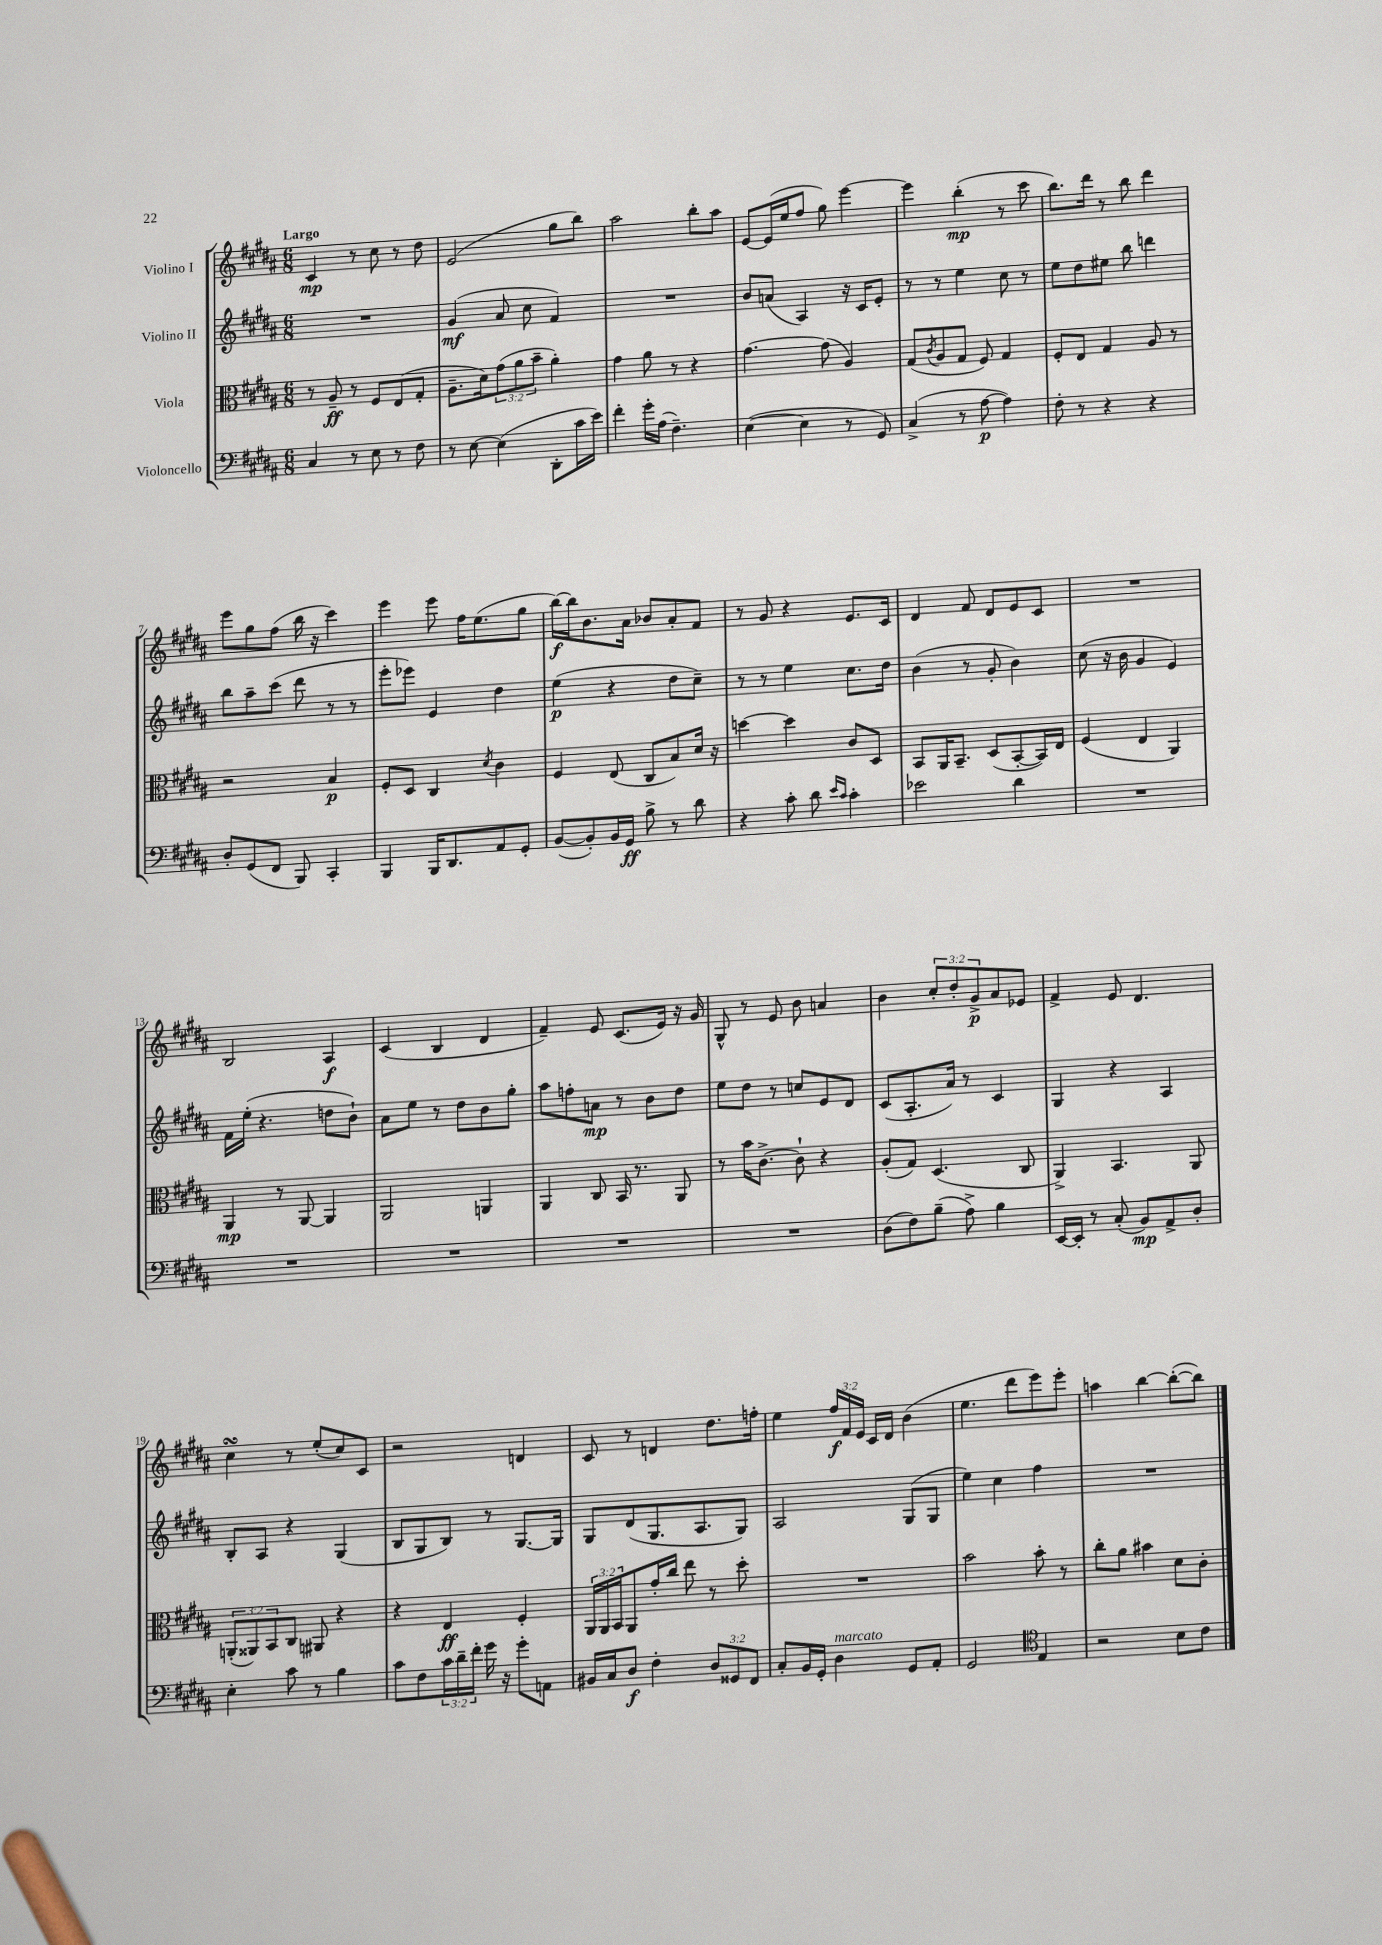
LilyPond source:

<<
\new StaffGroup <<
\new Staff = "s0" \with { instrumentName = "Violino I" } {
    \clef treble \key b \major \numericTimeSignature \time 6/8 \override Staff.TupletNumber.text = #tuplet-number::calc-fraction-text \tempo "Largo"
    cis'4\mp r8 cis''8 r8 dis''8 |
    e'2( gis''8 b''8) |
    ais''2 b''8-. ais''8 |
    e'8~ e'16( e''16 fis''8 gis''8) e'''4~ |
    e'''4 b''4-.\mp( r8 cis'''8 |
    b''8.) dis'''16 r8 b''8 dis'''4 |
    e'''8 gis''8 fis''8( b''16 r16 cis'''4) |
    e'''4 e'''8 fis''16 e''8.( gis''8 |
    b''16~\f) b''16 b'8. ais'16 bes'8 ais'8-. fis'8 |
    r8 gis'8 r4 e'8. cis'16 |
    dis'4 fis'8 dis'8 e'8 cis'8 |
    R2. |
    b2 ais4\f |
    cis'4( b4 dis'4 |
    fis'4--) e'8 cis'8.( e'16) r16 gis'16 |
    gis8-^ r8 e'8 b'8 a'4 |
    b'4 \tuplet 3/2 { cis''8-. dis''8-. gis'8->\p } ais'8 ees'8 |
    fis'4-> e'8 dis'4. |
    cis''4\turn r8 e''8-.( cis''8) cis'8 |
    r2 d'4 |
    cis'8 r8 d'4 dis''8. f''16-. |
    e''4 \tuplet 3/2 { fis''16\f fis'16 e'16 } cis'16 dis'16 b'4( |
    e''4. dis'''8 e'''8) e'''8-. |
    a''4 b''4~ b''8~-.( b''8) \bar "|." |
}
\new Staff = "s1" \with { instrumentName = "Violino II" } {
    \clef treble \key b \major \numericTimeSignature \time 6/8
    R2. |
    gis'4\mf( ais'8 cis''8 fis'4) |
    R2. |
    b'8 a'8( ais4) r16 cis'16 e'8-. |
    r8 r8 e''4 cis''8 r8 |
    e''8 dis''8 eis''8 b''8 d'''4 |
    b''8 ais''8-- cis'''8( dis'''8 r8 r8 |
    e'''8-. ees'''8) e'4 dis''4 |
    e''4\p( r4 dis''8 cis''8--) |
    r8 r8 e''4 cis''8. dis''16 |
    b'4( r8 gis'8-. b'4) |
    cis''8( r16 b'16 gis'4 e'4) |
    fis'16 e''16-.( r4. d''8 b'8-!) |
    ais'8 e''8 r8 dis''8 b'8 gis''8-. |
    ais''8 f''8-. a'8\mp r8 b'8 dis''8 |
    e''8 dis''8 r8 c''8 e'8 dis'8 |
    cis'8( ais8.-. ais'16) r8 cis'4 |
    gis4 r4 ais4 |
    b8-. ais8 r4 gis4( |
    b8 gis8 b8) r8 gis8.~ gis16 |
    gis8 dis'8( gis8. ais8. gis8) |
    ais2 gis8( gis8 |
    e''4) cis''4 fis''4 |
    R2. \bar "|." |
}
\new Staff = "s2" \with { instrumentName = "Viola" } {
    \clef alto \key b \major \numericTimeSignature \time 6/8 \override Staff.TupletNumber.text = #tuplet-number::calc-fraction-text
    r8 ais8--\ff r8 fis8 e8( gis8-. |
    ais8.-- dis'16) \tuplet 3/2 { gis'8( ais'8 b'8-- } ais'4-.) |
    gis'4 ais'8 r8 r4 |
    gis'4.~ gis'8( ais4) |
    gis8( \acciaccatura { cis'8 } ais8 gis8 fis8) gis4 |
    fis8-. e8 gis4 ais8 r8 |
    r2 b4\p |
    fis8-. dis8 cis4 \acciaccatura { dis'8 } cis'4 |
    fis4 e8( cis8 b8) dis'16 r16 |
    d''4~ d''4 cis'8 dis8 |
    b,8 ais,16 b,8.-- dis8( b,8~-. b,16) e16 |
    fis4( e4 ais,4) |
    ais,4\mp r8 ais,8~ ais,4 |
    ais,2 a,4 |
    ais,4 cis8 b,16 r8. ais,8 |
    r8 b'16 cis'8.~-> cis'8-! r4 |
    ais8-.( gis8) dis4.( cis8 |
    ais,4->) b,4. ais,8 |
    \tuplet 3/2 { a,8-.( aisis,8) b,8 } cis8 ais,8 r4 |
    r4 e4\ff fis4-. |
    \tuplet 3/2 { ais,16 ais,16 b,16 } ais,8 gis'16-. cis''16 e''8 r8 dis''8-. |
    R2. |
    b'2 b'8-. r8 |
    cis''8-. ais'8 bis'4 dis'8 cis'8-. \bar "|." |
}
\new Staff = "s3" \with { instrumentName = "Violoncello" } {
    \clef bass \key b \major \numericTimeSignature \time 6/8 \override Staff.TupletNumber.text = #tuplet-number::calc-fraction-text
    cis4 r8 e8 r8 fis8 |
    r8 e8~ e4( dis,8-. cis'16 e'16) |
    fis'4-. gis'16-. ais16( fis4.--) |
    e4~( e4 r8 gis,8) |
    cis4->( r8 ais8~\p ais4) |
    fis8-. r8 r4 r4 |
    dis8-. gis,8( fis,8 b,,8) cis,4-. |
    b,,4 b,,16 dis,8. ais,8 gis,8-. |
    b,8~( b,8-.) b,16 gis,16\ff b8-> r8 dis'8 |
    r4 cis'8-. dis'8 \grace { e'16 cis'16 } cis'4-. |
    ees'2 dis'4 |
    R2. |
    R2. |
    R2. |
    R2. |
    R2. |
    dis8( fis8) b8--( ais8->) b4 |
    e,16~ e,16-. r8 cis8-.( b,8\mp) ais,8-> dis8-. |
    e4-. cis'8 r8 b4 |
    cis'8 fis8 \tuplet 3/2 { cis'16 dis'16-- fis'16-. } gis'16 r16 gis'8-. a,8 |
    bis,16 cis16 dis8\f fis4-. \tuplet 3/2 { dis8 gisis,8 fis,8 } |
    cis8-. b,16 gis,16-. dis4^\markup { \italic "marcato" } gis,8 ais,8-. |
    gis,2 \clef tenor e4 |
    r2 b8 cis'8 \bar "|." |
}
>>
>>
